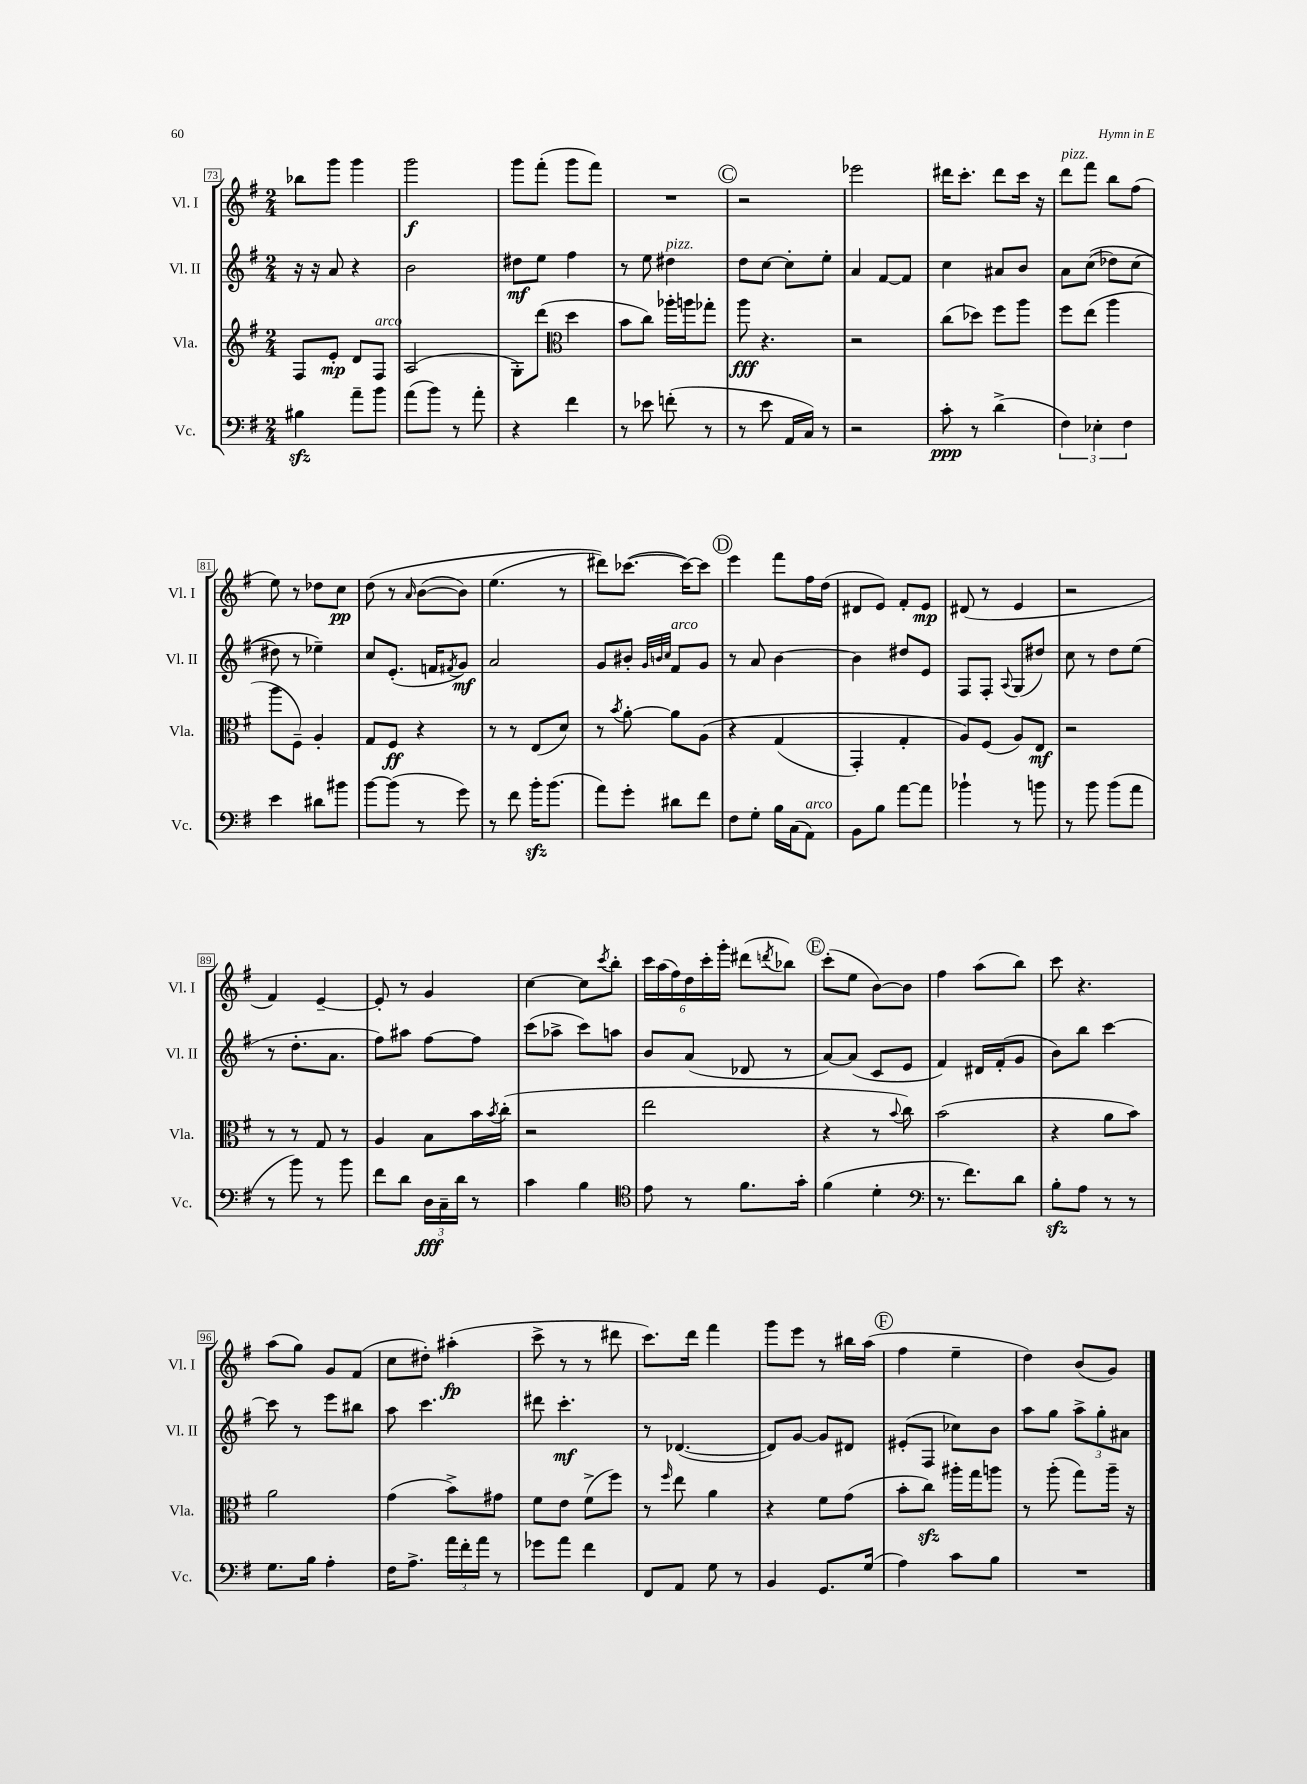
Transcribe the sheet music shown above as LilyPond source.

<<
\new StaffGroup <<
\new Staff = "s0" \with { instrumentName = "Vl. I" shortInstrumentName = "Vl. I" } {
    \clef treble \key g \major \numericTimeSignature \time 2/4
    bes''8 g'''8 g'''4 |
    g'''2\f |
    g'''8 fis'''8-.( g'''8 fis'''8) |
    R2 |
    \mark \markup { \circle "C" } r2 |
    ees'''2 |
    dis'''16 c'''8.-. dis'''8 c'''16 r16 |
    d'''8^\markup { \italic "pizz." } fis'''8 b''8 fis''8( |
    e''8) r8 des''8 c''8\pp |
    d''8\( r8 \grace { a'16 } b'8~( b'8) |
    e''4.( r8 |
    dis'''8)\) ces'''8.~( ces'''16~) ces'''8 |
    \mark \markup { \circle "D" } e'''4 fis'''8 fis''16 d''16( |
    dis'8 e'8) fis'8-. e'8\mp |
    dis'8( r8 e'4 |
    r2 |
    fis'4) e'4~-- |
    e'8-. r8 g'4 |
    c''4~ c''8 \acciaccatura { c'''8 } b''8-. |
    \tuplet 6/4 { c'''16 a''16( fis''16) d''16 c'''16-. g'''16-. } dis'''8( \acciaccatura { d'''8 } bes''8) |
    \mark \markup { \circle "E" } c'''8-.( e''8 b'8~) b'8 |
    fis''4 a''8( b''8) |
    c'''8 r4. |
    a''8( g''8) g'8 fis'8( |
    c''8 dis''8-.) ais''4-.\fp( |
    c'''8-> r8 r8 dis'''8 |
    c'''8.) d'''16 fis'''4 |
    g'''8 e'''8 r8 bis''16 a''16( |
    \mark \markup { \circle "F" } fis''4 e''4-- |
    d''4) b'8( g'8) \bar "|." |
}
\new Staff = "s1" \with { instrumentName = "Vl. II" shortInstrumentName = "Vl. II" } {
    \clef treble \key g \major \numericTimeSignature \time 2/4
    r16 r16 a'8 r4 |
    b'2 |
    dis''8\mf e''8 fis''4 |
    r8 e''8 dis''4^\markup { \italic "pizz." } |
    \mark \markup { \circle "C" } d''8 c''8~ c''8-. e''8-. |
    a'4 fis'8~ fis'8 |
    c''4 ais'8 b'8 |
    a'8 c''8(\( des''8) c''8( |
    dis''8) r8 ees''4--\) |
    c''8 e'8.-.( f'16 \acciaccatura { fis'8 } g'8\mf) |
    a'2 |
    g'8 bis'8-. \grace { g'32 b'32 c''32 } fis'8^\markup { \italic "arco" } g'8 |
    \mark \markup { \circle "D" } r8 a'8 b'4~ |
    b'4 dis''8 e'8 |
    fis8 fis8-. \appoggiatura { a8 } g8( dis''8) |
    c''8 r8 d''8 e''8( |
    r8 d''8.-. a'8. |
    fis''8) ais''8 fis''8~ fis''8 |
    c'''8( aes''8-> c'''8) a''8 |
    b'8 a'8( des'8 r8 |
    \mark \markup { \circle "E" } a'8~) a'8( c'8 e'8 |
    fis'4) dis'16 fis'16-.( g'8 |
    b'8) b''8 c'''4~ |
    c'''8 r8 e'''8 bis''8 |
    a''8 c'''4. |
    dis'''8 c'''4.-.\mf |
    r8 des'4.~( |
    des'8) g'8~ g'8 dis'8 |
    \mark \markup { \circle "F" } eis'8-.( fis8 ces''8) b'8 |
    a''8 g''8 \tuplet 3/2 { a''8-> g''8-. ais'8 } \bar "|." |
}
\new Staff = "s2" \with { instrumentName = "Vla." shortInstrumentName = "Vla." } {
    \clef treble \key g \major \numericTimeSignature \time 2/4
    fis8 e'8-.\mp d'8 fis8^\markup { \italic "arco" } |
    a2( |
    g8-.) d'''8( \clef alto d''4 |
    b'8 c''8) aes''16-. a''16 ges''8-. |
    \mark \markup { \circle "C" } a''8\fff r4. |
    r2 |
    c''8( des''8) fis''8 a''8 |
    fis''8 e''8( a''4 |
    a''8 fis8--) a4-. |
    g8 fis8\ff r4 |
    r8 r8 e8( d'8) |
    r8 \acciaccatura { b'8 } a'8~-. a'8 a8\( |
    \mark \markup { \circle "D" } r4 g4( |
    g,4-.) g4-. |
    a8\) fis8( a8) e8\mf |
    r2 |
    r8 r8 g8 r8 |
    a4 b8 b'16 \acciaccatura { b'8 } c''16-.( |
    r2 |
    e''2 |
    \mark \markup { \circle "E" } r4 r8 \appoggiatura { b'8 } c''8) |
    b'2( |
    r4 a'8 b'8) |
    a'2 |
    g'4( b'8->) gis'8 |
    fis'8 e'8 fis'8->( fis''8) |
    r8 \grace { fis''16 } e''8 a'4 |
    r4 fis'8 g'8( |
    \mark \markup { \circle "F" } b'8-. c''8\sfz) ais''16-. g''16 a''8 |
    r8 a''8-.( g''8) a''16-- r16 \bar "|." |
}
\new Staff = "s3" \with { instrumentName = "Vc." shortInstrumentName = "Vc." } {
    \clef bass \key g \major \numericTimeSignature \time 2/4
    bis4\sfz a'8-- b'8 |
    a'8( b'8) r8 a'8-. |
    r4 fis'4 |
    r8 ees'8 f'8-.( r8 |
    \mark \markup { \circle "C" } r8 e'8 a,16 c16) r8 |
    r2 |
    c'8-.\ppp r8 d'4->( |
    \tuplet 3/2 { fis4) ees4-. fis4 } |
    e'4 dis'8 bis'8 |
    b'8~ b'8( r8 g'8) |
    r8 fis'8 b'16-.\sfz b'8.( |
    a'8) g'8-. dis'8 fis'8 |
    \mark \markup { \circle "D" } fis8 g8-. b16 c16( a,8^\markup { \italic "arco" }) |
    b,8 b8 a'8~ a'8 |
    bes'4-! r8 b'8 |
    r8 b'8 b'8( a'8 |
    r8 b'8) r8 b'8 |
    fis'8 d'8 \tuplet 3/2 { d16\fff c16-- d'16 } r8 |
    c'4 b4 |
    \clef tenor e'8 r8 fis'8. g'16-. |
    \mark \markup { \circle "E" } fis'4( d'4-. |
    \clef bass r8. fis'8.) d'8 |
    b8-.\sfz a8 r8 r8 |
    g8. b16 a4-. |
    fis16 a8.-> \tuplet 3/2 { a'16 fis'16-. a'16 } r8 |
    ges'8 a'8 fis'4 |
    fis,8 a,8 g8 r8 |
    b,4 g,8. g16( |
    \mark \markup { \circle "F" } a4) c'8 b8 |
    R2 \bar "|." |
}
>>
>>
\layout { \context { \Score currentBarNumber = #73 \override BarNumber.stencil = #(make-stencil-boxer 0.1 0.3 ly:text-interface::print) } }
